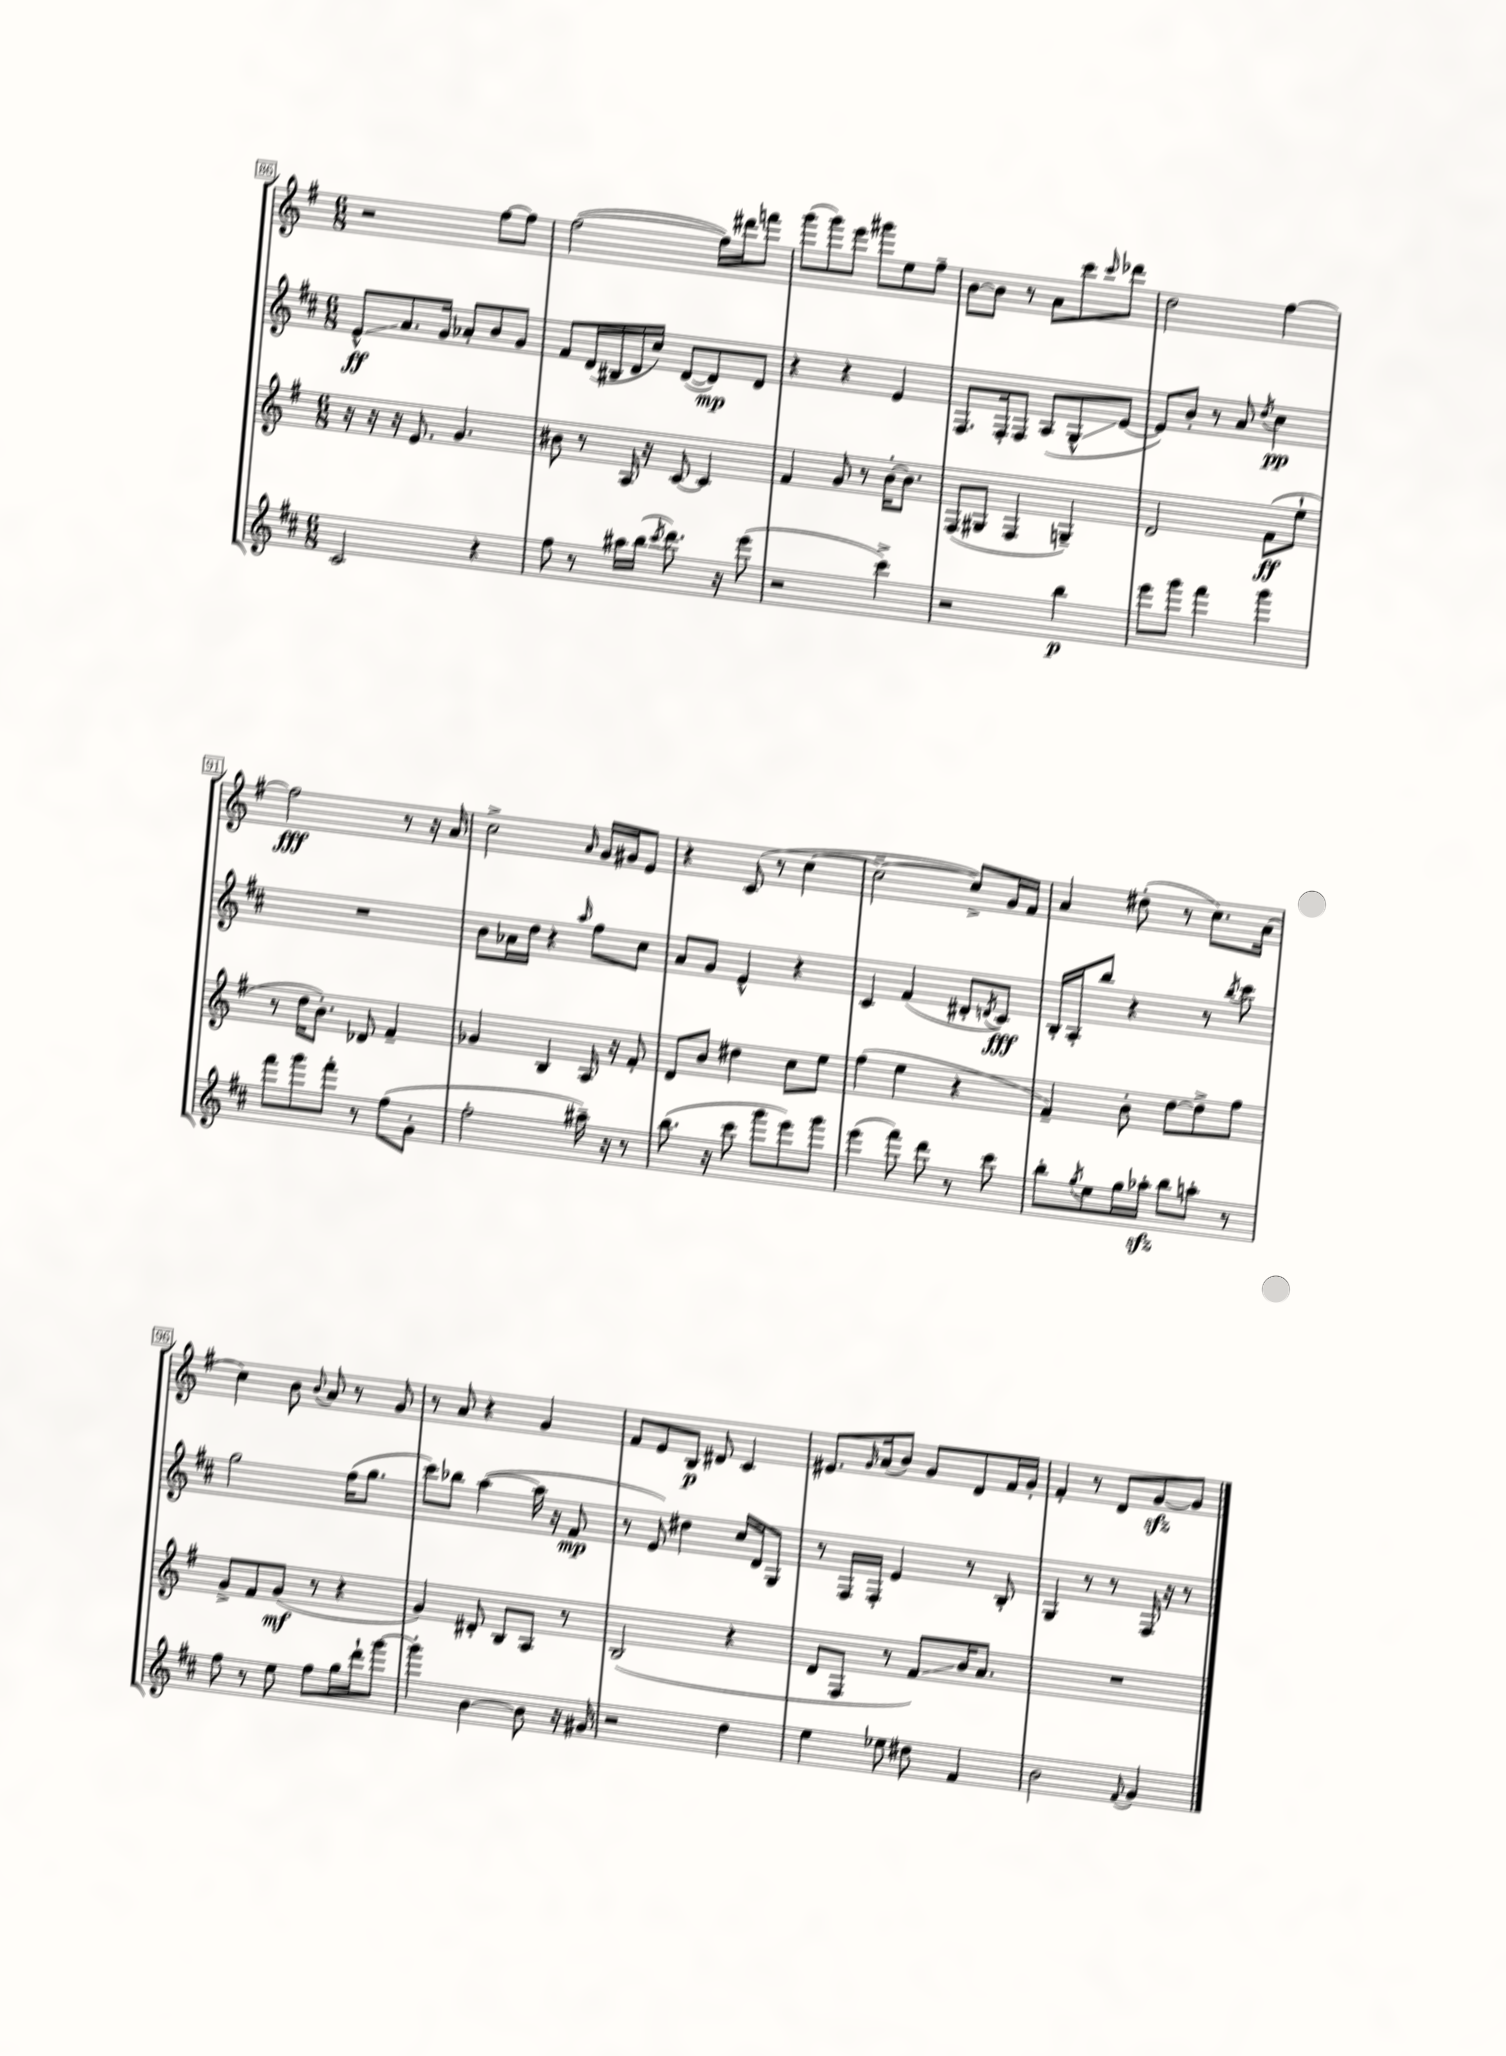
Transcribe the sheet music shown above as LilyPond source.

<<
\new StaffGroup <<
\new Staff = "s0" {
    \clef treble \key g \major \numericTimeSignature \time 6/8
    r2 fis''8~ fis''8 |
    fis''2~( fis''16) dis'''16 f'''8 |
    g'''8( g'''8) e'''8 gis'''8 e''8 fis''8-- |
    b'8~ b'8 r8 a'8 c'''8 \grace { c'''16 } des'''8 |
    d''2 fis''4~ |
    fis''2\fff r8 r16 a'16 |
    c''2-> \grace { a'16 } g'16 gis'16 e'8 |
    r4 c'8( r8 c''4~ |
    c''2~-- c''8->) g'16 fis'16 |
    a'4 dis''8-.( r8 c''8.) a'16( |
    c''4) b'8 \appoggiatura { b'8 } a'8 r8 g'8 |
    r8 a'8 r4 g'4 |
    fis'8 e'8 b8\p dis'8 c'4 |
    eis'8. \grace { g'16 } a'16( b'8) g'8 d'8 fis'16 g'16-. |
    fis'4-. r8 d'8 g'8~\sfz g'8 \bar "|." |
}
\new Staff = "s1" {
    \clef treble \key d \major \numericTimeSignature \time 6/8
    e'8-^\glissando\ff a'8. g'16 aes'8-. b'8 g'8 |
    fis'8 d'16( bis16 d'16 cis''16) d'8~( d'8\mp) d'8 |
    r4 r4 e'4 |
    fis8. fis16-. fis8 a8( g8-^\glissando e'8~ |
    e'8) b'8-. r8 a'8 \acciaccatura { d''8 } cis''4\pp |
    R2. |
    b'8 aes'16 d''16 r4 \grace { a''16 } fis''8 cis''8 |
    a'8 g'8 e'4-^ r4 |
    cis'4 fis'4( dis'8-. \acciaccatura { d'8 } cis'8\fff) |
    b16-. a16-. b''8 r4 r8 \acciaccatura { b''8 } cis'''8 |
    g''2 fis''16( g''8. |
    cis'''8) bes''8 a''4~( a''16 r16 fis'8\mp |
    r8 e'8) dis''4 cis''16 d'16 g8 |
    r8 fis16 fis16-. e'4 r8 b8-. |
    g4 r8 r8 fis16 r16 r8 \bar "|." |
}
\new Staff = "s2" {
    \clef treble \key g \major \numericTimeSignature \time 6/8
    r16 r16 r16 e'8. g'4. |
    bis'8 r8 a16 r16 c'8~ c'4 |
    fis'4 g'8 r8 b'16~-. b'8. |
    fis8( gis8 fis4 g4--) |
    d'2 fis'8\ff( e''8-! |
    r8 d''16 b'8.-.) des'8 fis'4-- |
    ges'4 b4 a16 r16 fis'8-. |
    d'8 b'8 dis''4 c''8 e''8 |
    fis''4( e''4 r4 |
    fis'4--) b'8-. d''8~ d''8-> fis''8 |
    g'8-> fis'8 g'8\mf( r8 r4 |
    g'4) dis'8-. b8 a8 r8 |
    b2( r4 |
    d'8 fis8 r8 fis'8\glissando) b'16 a'8. |
    R2. \bar "|." |
}
\new Staff = "s3" {
    \clef treble \key d \major \numericTimeSignature \time 6/8
    cis'2 r4 |
    fis''8 r8 ais''16 b''16( \acciaccatura { cis'''8 } d'''8.) r16 e'''8( |
    r2 cis'''4->) |
    r2 b''4\p |
    e'''8 g'''8 fis'''4 g'''4 |
    fis'''8 g'''8 fis'''8-. r8 fis''8( g'8-. |
    fis''2-. ais''16--) r16 r8 |
    b''8.( r16 cis'''8 g'''8 e'''8) g'''8 |
    e'''4( fis'''8) d'''8 r8 cis'''8 |
    b''8-. \acciaccatura { g''8 } e''8 g''16 aes''16-.\sfz b''8 a''8-. r8 |
    fis''8 r8 e''8 fis''8 g''16 d'''16-! g'''8~ |
    g'''4-. b'4~ b'8 r16 gis'16 |
    r2 d''4 |
    e''4 ees''8 dis''8 fis'4 |
    b'2 \appoggiatura { fis'8 } g'4 \bar "|." |
}
>>
>>
\layout { \context { \Score currentBarNumber = #86 \override BarNumber.stencil = #(make-stencil-boxer 0.1 0.3 ly:text-interface::print) } }
